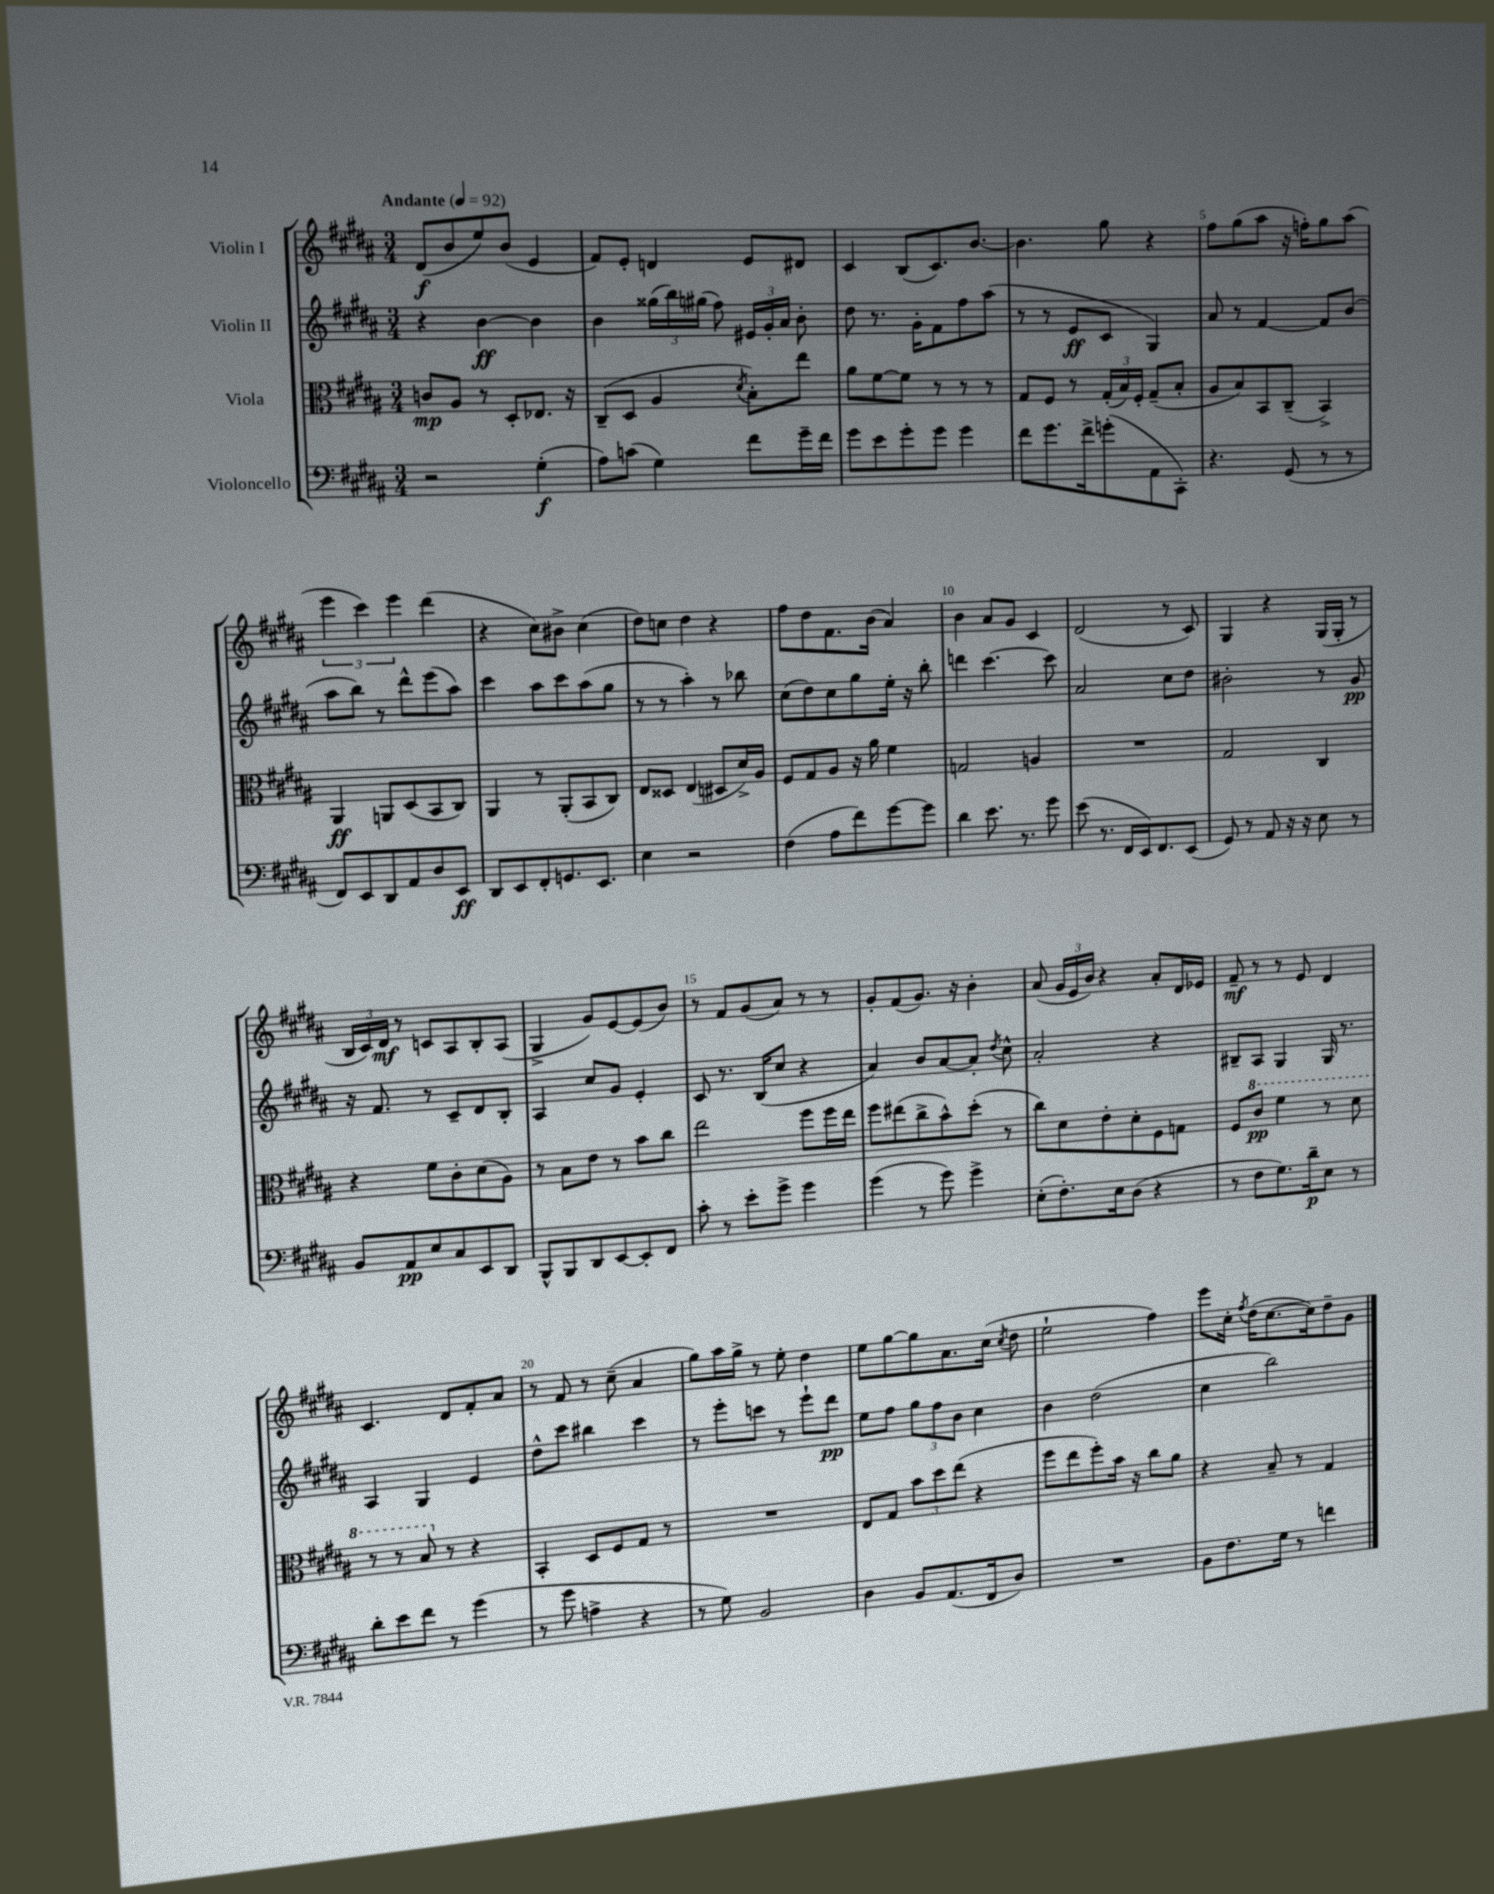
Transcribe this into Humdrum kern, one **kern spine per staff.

**kern	**kern	**kern	**kern
*staff4	*staff3	*staff2	*staff1
*clefF4	*clefC3	*clefG2	*clefG2
*k[f#c#g#d#a#]	*k[f#c#g#d#a#]	*k[f#c#g#d#a#]	*k[f#c#g#d#a#]
*M3/4	*M3/4	*M3/4	*M3/4
*MM92	*MM92	*MM92	*MM92
2r	8c	4r	(8d#
.	8A#	.	8b
.	8r	[4b	8ee)
.	8D#'	.	(8b
(4G#'	8.E-	4b]	4e
.	16r	.	.
=	=	=	=
8A#)	(8C#~	4b	8f#)
(8c	8D#	.	8e'
4G#)	4A#	(24gg##	4d
.	.	24bb)	.
.	.	(24gg#	.
.	.	8ff#)	.
.	8qd#	.	.
8f#	8B')	24e#	8e
.	.	24g#'	.
.	.	24a#	.
16g#~	8ee	8b'	8d#
16f#	.	.	.
=	=	=	=
8g#	8a#	8dd#	4c#
8e	[8f#	8.r	.
8g#'	8f#]	.	(8B
.	.	16g#'	.
8g#	8r	8f#	8.c#)
4g#	8r	8ff#	.
.	.	.	[8.b
.	8r	(8aa#	.
=	=	=	=
8f#	8G#	8r	4.b]
8.g#	8F#	8r	.
.	8r	8e	.
16f#^	.	.	.
(8g'	(24G#'	8c#	8gg#
.	24B)	.	.
.	24F#'	.	.
8AA#	(8G#~	4G#)	4r
8CC#')	8B'	.	.
=	=	=	=
4.r	8A#	8a#	8ff#
.	8B)	8r	(8gg#
.	8BB	[4f#	8aa#
(8GG#	(8C#~	.	16r
.	.	.	16ff')
8r	4BB^)	8f#]	8gg#
8r	.	(8b	(8aa#
=	=	=	=
8FF#)	4AA#	8aa#	6eee
8EE	.	8bb)	.
.	.	.	6ccc#)
8DD#	8AA	8r	.
.	.	.	6eee
8AA#	(8D#	8ddd#^^	.
8D#	8BB	(8eee	(4ddd#
8EE	8C#)	8aa#)	.
=	=	=	=
8DD#	4AA#	4ccc#	4r
8EE	.	.	.
8FF#'	8r	8aa#	8cc#)
8.GG	(8AA#'	8ccc#	8b#^
.	8BB	(8aa#	(4cc#
8.EE	.	.	.
.	8C#)	8gg#	.
=	=	=	=
4E	8E	8r	8dd#)
.	8D##	8r	8cc
2r	(4E	4aa#')	4dd#
.	8D#	8r	4r
.	16d#^)	8bb-	.
.	16A#	.	.
=	=	=	=
(4F#	8F#	(8cc#	8ff#
.	8G#	8dd#)	8dd#
8A#	8A#	8cc#	8.f#
8f#)	16r	8gg#	.
.	16a#	.	(16b
[8g#	4f#	16ee'	4a#)
.	.	16r	.
8g#]	.	8bb'	.
=	=	=	=
4d#	2G	4ddd	4b
8.e	.	[4.ccc#	8a#
.	.	.	8g#
8.r	.	.	.
.	4A	.	4c#
8g#	.	8ccc#]	.
=	=	=	=
(8e	2.r	2a#	(2d#
8.r	.	.	.
16FF#	.	.	.
16EE)	.	.	.
8.FF#	.	.	.
.	.	8cc#	8r
(8EE	.	8dd#	8c#)
=	=	=	=
8GG#)	2G#	2b#'	4G#
8r	.	.	.
8AA#	.	.	4r
16r	.	.	.
16r	.	.	.
8E	4C#	8r	(16G#
.	.	.	16G#'
8r	.	8g#	8r
=	=	=	=
8BB	4r	16r	24B
.	.	.	24c#)
.	.	8.f#	.
.	.	.	24d#
8AA#	.	.	8r
8E	8f#	8r	8c
8C#	8c#'	8c#~	8A#
8EE	(8d#	8d#	8B'
8DD#	8A#)	8B'	(8A#
=	=	=	=
8BBB^^	8r	4A#	4G#^
8BBB	8B	.	.
8DD#	8e	8cc#	8g#)
[8EE	8r	8g#	[8e
8EE']	8b	4e'	(8e]
8FF#	8cc#	.	8b)
=	=	=	=
8c#'	2ee	8c#	8r
8r	.	8.r	8f#
8e'	.	.	(8g#
.	.	(16B	.
8g#^	.	8cc#	8a#)
4g#	8ff#	4r	8r
.	16ff#	.	8r
.	16ee	.	.
=	=	=	=
(4g#	8ff#	4a#)	8g#'
.	(8ee#	.	(8f#
8r	8cc#^	8b	8.g#)
8g#)	8b^^)	[8a#	.
.	.	.	16r
4g#^	(8dd#'	8a#']	4b'
.	.	8qdd#	.
.	8r	8cc#^^	.
=	=	=	=
(8E'	8cc#)	2a#'	(8a#
8.F#')	8d#	.	24g#
.	.	.	24e
.	.	.	24b)
.	8e'	.	4r
16E	.	.	.
(8D#	8d#'	.	.
4r	8F#	4r	8a#'
.	8G	.	16d#
.	.	.	16e-
=	=	=	=
8r	8F#	8B#~	8f#~
8F#	8cc#	8A#	8r
8.G#)	4ff#	4G#	8r
.	.	.	8e
16d#~	.	.	.
8E	8r	16G#	4d#
.	.	8.r	.
8r	8dd#	.	.
=	=	=	=
8d#'	8r	4A#	4.c#
8e	8r	.	.
8f#	8b	4G#	.
8r	8r	.	8d#
(4g#	4r	4e	8f#'
.	.	.	8a#
=	=	=	=
8r	4BB'	8dd#^^	8r
8g#	.	8ccc#	8f#
4A^	8D#	4bb#	8r
.	8F#	.	(8cc#~
4r	8G#	4ccc#	4a#
.	8r	.	.
=	=	=	=
8r	2.r	8r	8gg#)
8G#)	.	8eee'	16aa#
.	.	.	16gg#^
2BB	.	8ccc	8r
.	.	8r	8ee'
.	.	8eee`	4dd#
.	.	8ddd#	.
=	=	=	=
4D#	8E	8ee	8ee
.	8G#	8ff#	[8gg#
8BB	12b	12gg#	8gg#]
.	12dd#	12ff#	.
(8.AA#	.	.	8.a#
.	(12ee	12b	.
.	4r	4cc#	.
16FF#	.	.	(16cc#
.	.	.	8qcc#
8D#)	.	.	8dd#
=	=	=	=
2.r	8ff#	4b	2ee`
.	8ee	.	.
.	8ff#')	(2dd#	.
.	16b	.	.
.	16r	.	.
.	8cc#	.	4ff#)
.	8a#	.	.
=	=	=	=
8BB	4r	4cc#	8eee
8.F#	.	.	16cc#'
.	.	.	8qff#
.	.	.	(16dd#
.	8B~	2bb)	[8.cc#
16G#	.	.	.
8r	8r	.	.
.	.	.	16cc#])
4f	4G#	.	8dd#~
.	.	.	8g#
==	==	==	==
*-	*-	*-	*-
